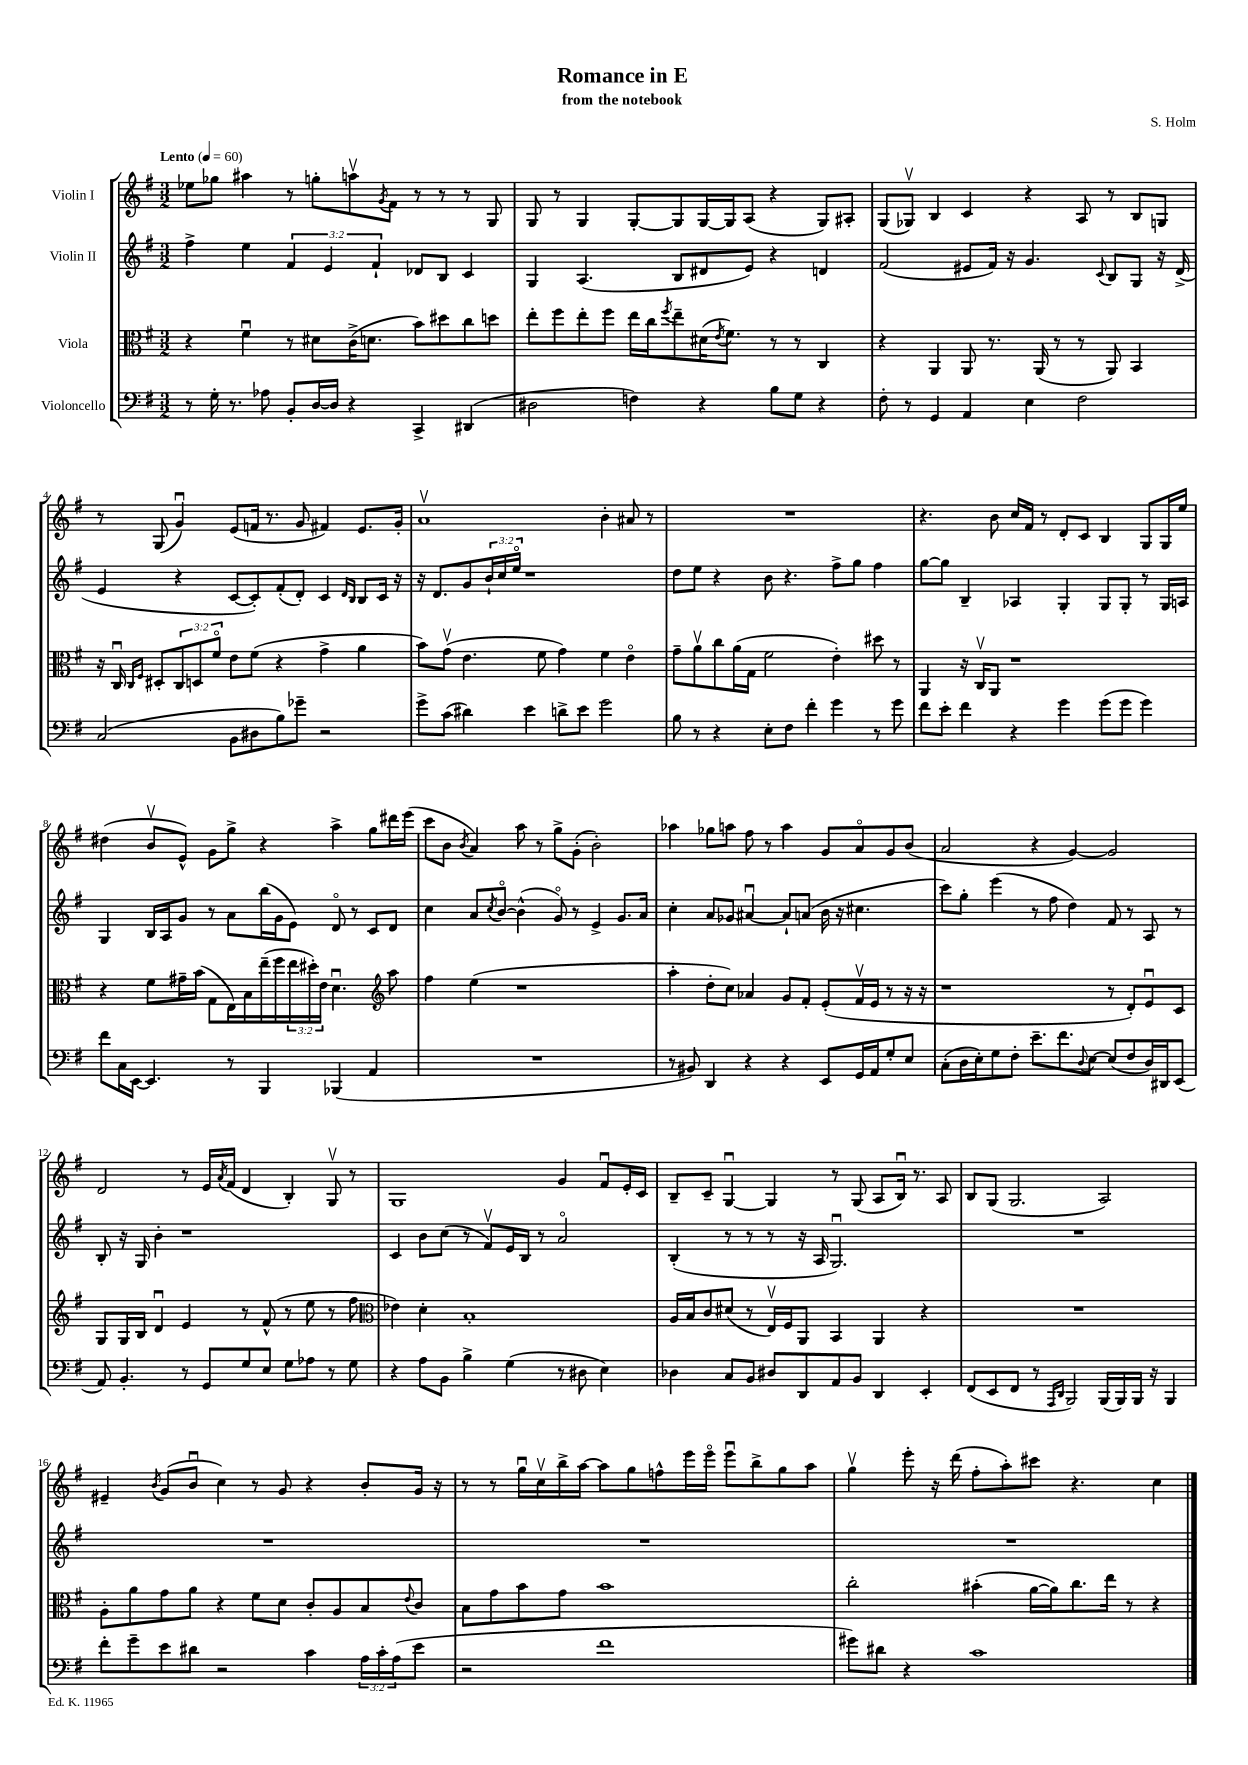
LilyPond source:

\header { title = "Romance in E" composer = "S. Holm" subtitle = "from the notebook" }
<<
\new StaffGroup <<
\new Staff = "s0" \with { instrumentName = "Violin I" } {
    \clef treble \key g \major \numericTimeSignature \time 3/2 \tempo "Lento" 4 = 60
    ees''8 ges''8 ais''4 r8 g''8-. a''8\upbow \acciaccatura { g'8 } fis'8 r8 r8 r8 g8 |
    g8 r8 g4 g8~-. g8 g16~ g16 a8( r4 g8) ais8-. |
    g8( ges8\upbow) b4 c'4 r4 a8 r8 b8 g8 |
    r8 g8( g'4\downbow) e'8( f'16 r8. g'8 fis'4) e'8. g'16-. |
    a'1\upbow b'4-. ais'8 r8 |
    R1. |
    r4. b'8 c''16 fis'16 r8 d'8-. c'8 b4 g8 g16 e''16 |
    dis''4( b'8\upbow e'8-^) g'8 g''8-> r4 a''4-> g''8 dis'''16 e'''16( |
    c'''8 b'8 \acciaccatura { b'8 } a'4) a''8 r8 g''8-> g'8-.( b'2-.) |
    aes''4 ges''8 a''8 fis''8 r8 a''4 g'8 a'8\flageolet g'8 b'8( |
    a'2 r4 g'4~) g'2 |
    d'2 r8 e'16 \acciaccatura { a'8 } fis'16( d'4 b4-.) g8\upbow r8 |
    g1 g'4 fis'8\downbow e'16-. c'16 |
    b8-- c'8-- g4~\downbow g4 r8 g8( a8 b16\downbow) r8. a8 |
    b8 g8( g2. a2) |
    eis'4-- \acciaccatura { b'8 } g'8( b'8\downbow c''4) r8 g'8 r4 b'8-. g'16 r16 |
    r8 r8 g''16\downbow c''16\upbow b''16-> a''16~ a''8 g''8 f''8-^ e'''16 e'''16\flageolet e'''8\downbow b''8-> g''8 a''8 |
    g''4\upbow e'''8-. r16 d'''16( fis''8-. a''8-.) cis'''8 r4. c''4 \bar "|." |
}
\new Staff = "s1" \with { instrumentName = "Violin II" } {
    \clef treble \key g \major \numericTimeSignature \time 3/2 \override Staff.TupletNumber.text = #tuplet-number::calc-fraction-text
    fis''4-> e''4 \tuplet 3/2 { fis'4 e'4 fis'4-! } des'8 b8 c'4 |
    g4 a4.( b8 dis'8 e'8) r4 d'4 |
    fis'2( eis'8 fis'16) r16 g'4. \appoggiatura { c'8 } b8 g8 r16 d'16->( |
    e'4 r4 c'8~ c'8-.) fis'8-.( d'8-.) c'4 \grace { d'16 b16 } b8 c'16 r16 |
    r16 d'8. g'8 \tuplet 3/2 { b'16-! c''16 e''16\flageolet } r1 |
    d''8 e''8 r4 b'8 r4. fis''8-> g''8 fis''4 |
    g''8~ g''8 b4-- aes4 g4-. g8 g8-. r8 g16 a16 |
    g4 b16 a16 g'8 r8 a'8 b''16( g'16 e'8) d'8\flageolet r8 c'8 d'8 |
    c''4 a'8 \acciaccatura { c''8 } b'8~\flageolet b'4-^( g'8\flageolet) r8 e'4-> g'8. a'16 |
    c''4-. a'8 ges'8 ais'4~\downbow ais'8-! a'8( b'16 r16 cis''4. |
    c'''8) g''8-. e'''4( r8 fis''8 d''4) fis'8 r8 a8 r8 |
    b8-. r16 g16 b'4-. r1 |
    c'4 b'8 c''8( r8 fis'8\upbow) e'16 b16 r8 a'2\flageolet |
    b4-.( r8 r8 r8 r16 a16 g2.\downbow) |
    R1. |
    R1. |
    R1. |
    R1. \bar "|." |
}
\new Staff = "s2" \with { instrumentName = "Viola" } {
    \clef alto \key g \major \numericTimeSignature \time 3/2 \override Staff.TupletNumber.text = #tuplet-number::calc-fraction-text
    r4 fis'4\downbow r8 dis'8 c'16->( d'8. b'8) dis''8 c''8 d''8 |
    e''8-. fis''8 e''8-. fis''8 e''16 c''16 \acciaccatura { fis''8 } e''8-- dis'16( \acciaccatura { e'8 } fis'8.) r8 r8 c4 |
    r4 a,4 a,8 r8. a,16( r8 r8 a,8) b,4 |
    r16 c16\downbow \grace { c16 fis16 } dis8-. \tuplet 3/2 { c8 d8 fis'8\flageolet } e'8 fis'8( r4 g'4-> a'4 |
    b'8) g'8\upbow( e'4. fis'8 g'4) fis'4 e'4\flageolet |
    g'8-- a'8\upbow c''8 a'16( g16 fis'2 e'4-.) dis''8 r8 |
    a,4 r16 c16\upbow a,8 r1 |
    r4 fis'8 gis'16-- b'16( g8 e16) b16 e''16--( fis''16 \tuplet 3/2 { e''16 dis''16-.) e'16 } d'4.\downbow \clef treble a''8 |
    fis''4 e''4( r1 |
    a''4-. d''8-. c''8) aes'4 g'8 fis'8-. e'8-.( fis'16\upbow e'16 r8 r16 r16 |
    r1 r8 d'8-.) e'8\downbow c'8 |
    g8 g16 b16 d'4\downbow e'4 r8 fis'8-^( r8 e''8 r8 fis''8 |
    \clef alto ees'4) d'4-. b1-. |
    a16 b16 c'8 dis'8( r8 e16\upbow) fis16 a,8 b,4 a,4 r4 |
    R1. |
    a8-. a'8 g'8 a'8 r4 fis'8 d'8 c'8-. a8 b8 \appoggiatura { e'8 } c'8 |
    b8 g'8 b'8 g'8 b'1 |
    c''2-. bis'4-.( a'16~ a'16) c''8. e''16 r8 r4 \bar "|." |
}
\new Staff = "s3" \with { instrumentName = "Violoncello" } {
    \clef bass \key g \major \numericTimeSignature \time 3/2 \override Staff.TupletNumber.text = #tuplet-number::calc-fraction-text
    r8 g16-. r8. aes8 b,8-. d16~ d16 r4 c,4-> dis,4( |
    dis2 f4) r4 b8 g8 r4 |
    fis8-. r8 g,4 a,4 e4 fis2 |
    c2( b,8 dis8 b8) ges'8-- r2 |
    g'8-> c'8( dis'4) e'4 d'8-> e'8 g'2 |
    b8 r8 r4 e8-. fis8 fis'4-. g'4 r8 g'8 |
    fis'8 e'8-. fis'4 r4 g'4 g'8( g'8 g'4) |
    fis'8 c16 e,16~ e,4. r8 b,,4 bes,,4( a,4 |
    R1. |
    r8 bis,8) d,4 r4 r4 e,8 g,16 a,16 g8-. e8 |
    c8-.( d16 e16-.) g8 fis8-. e'8.-- fis'8. \appoggiatura { d8 } e8~ e8( fis8 d16) dis,16 e,8( |
    a,8) b,4.-. r8 g,8 g8 e8 g8 aes8 r8 g8 |
    r4 a8 b,8 b4-> g4( r8 dis8 e4) |
    des4 c8 b,8 dis8 d,8 a,8 b,8 d,4 e,4-. |
    fis,8( e,8 fis,8 r8 \grace { a,,16 d,16 } b,,2) b,,16( b,,16) b,,16 r16 b,,4 |
    fis'8-. g'8-- e'8 dis'8 r2 c'4 \tuplet 3/2 { a16 c'16-. a16( } e'8 |
    r2 fis'1 |
    gis'8) dis'8 r4 c'1 \bar "|." |
}
>>
>>
